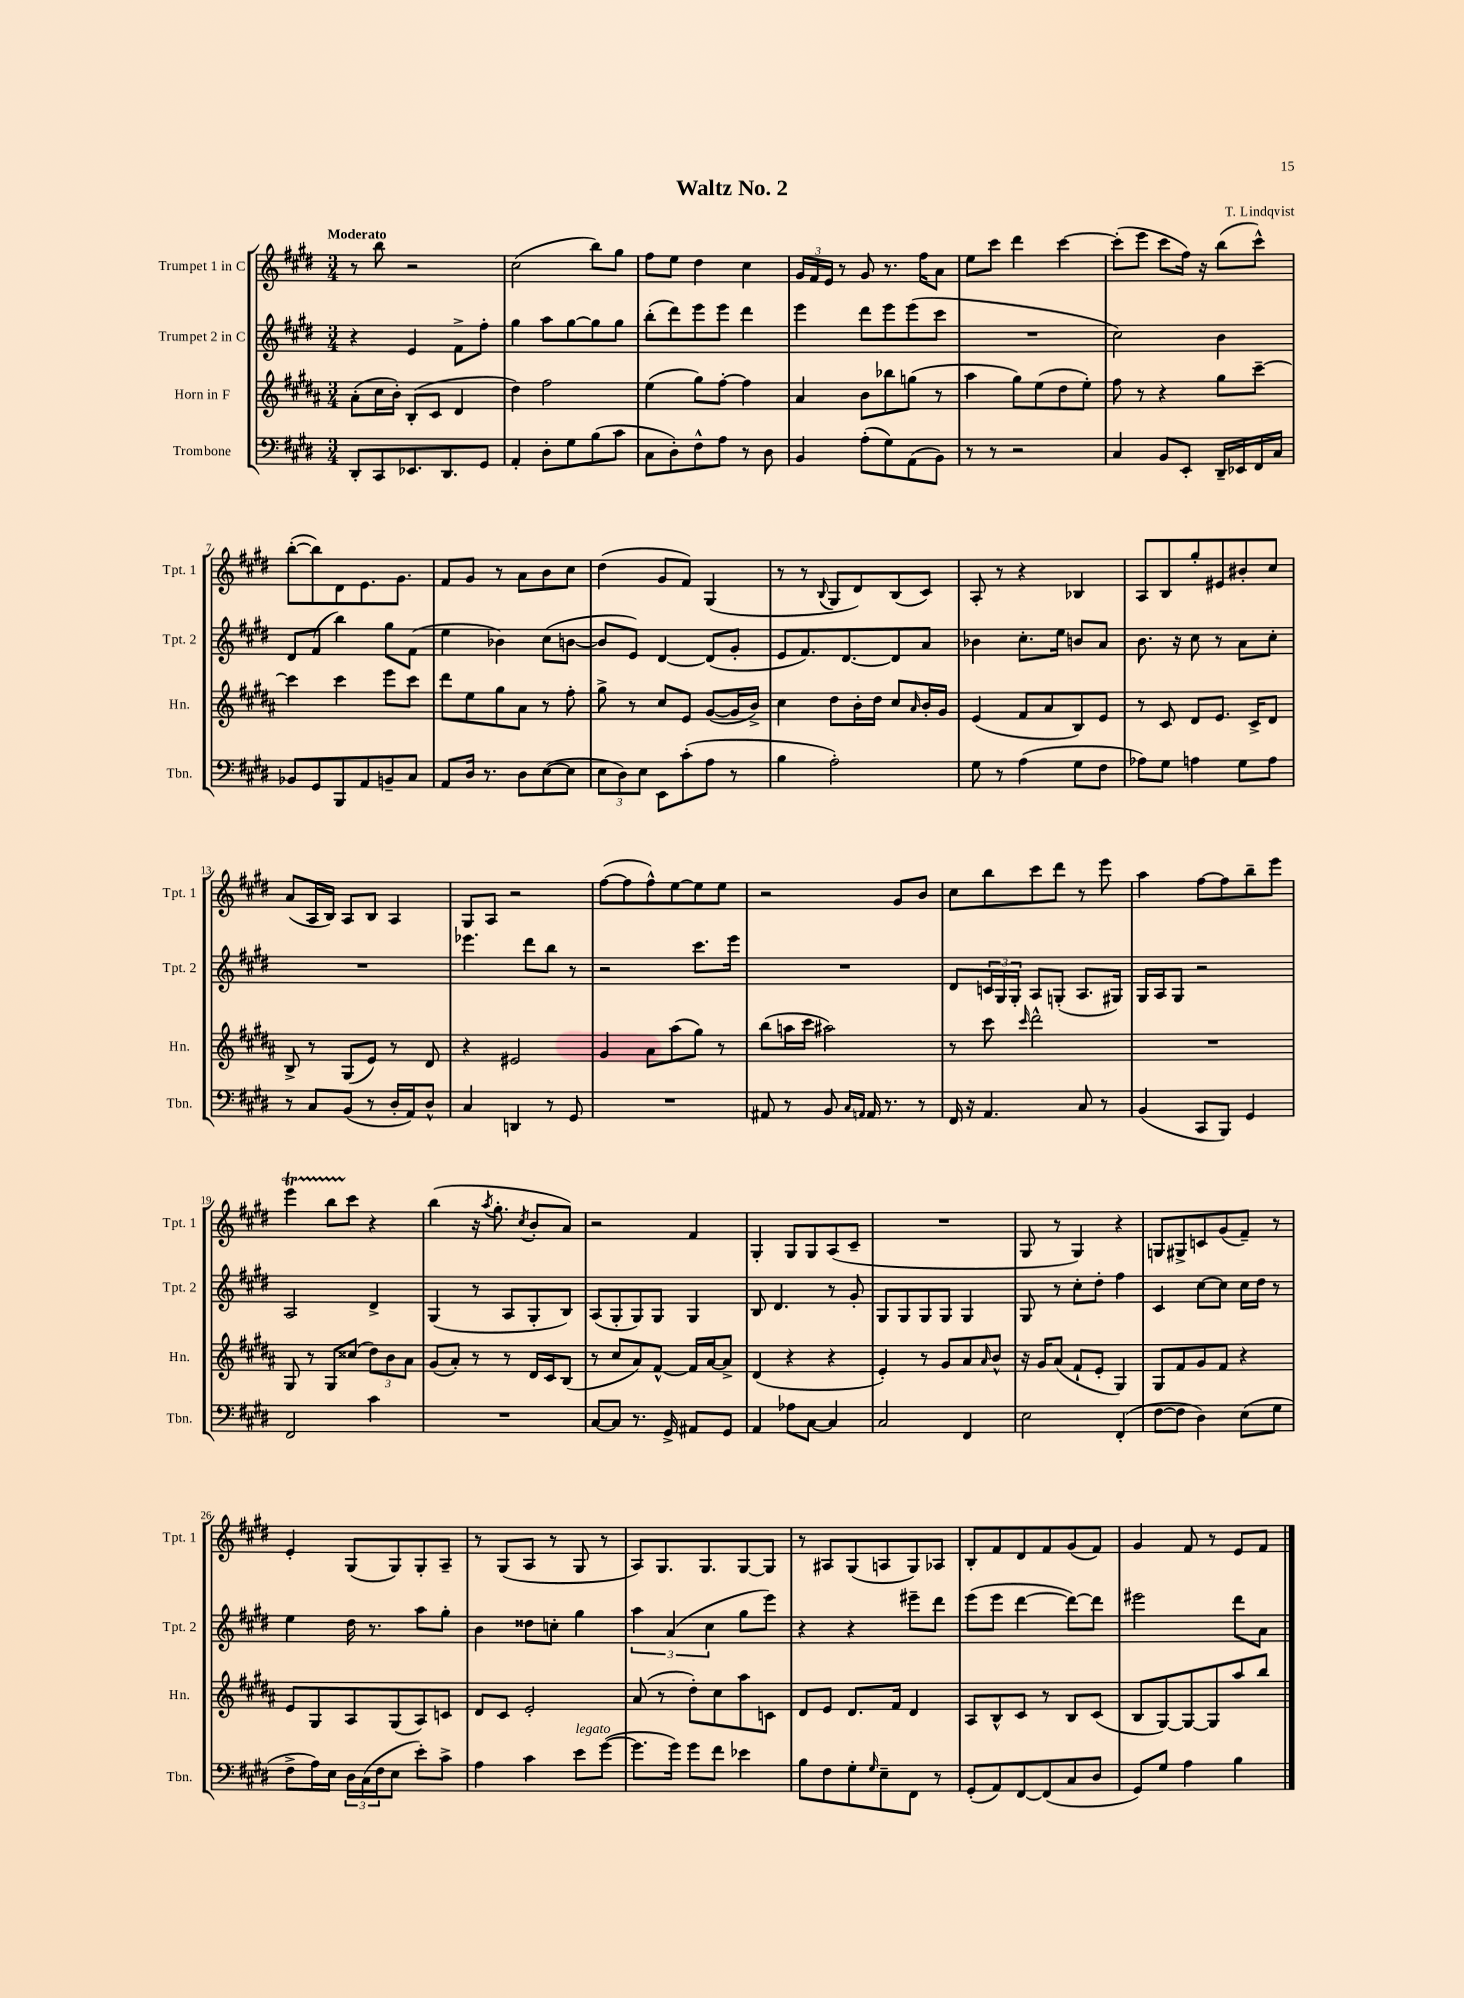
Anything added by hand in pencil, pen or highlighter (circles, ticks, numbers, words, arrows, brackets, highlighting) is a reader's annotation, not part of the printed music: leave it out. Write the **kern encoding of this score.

**kern	**kern	**kern	**kern
*staff4	*staff3	*staff2	*staff1
*clefF4	*clefG2	*clefG2	*clefG2
*k[f#c#g#d#]	*k[f#c#g#d#a#]	*k[f#c#g#d#]	*k[f#c#g#d#]
*M3/4	*M3/4	*M3/4	*M3/4
8DD#'/L	(8a#'\L	4r	8r
8CC#/	16cc#\L	.	8bb\
.	16b'\JJ)	.	.
8.EE-/	(8B'/L	4e/	2r
.	8c#/J	.	.
8.DD#/	.	.	.
.	4d#/	8f#^\L	.
8GG#/J	.	8ff#'\J	.
=	=	=	=
4AA'/	4dd#\)	4gg#\	(2cc#\
8D#'\L	2ff#\	8aa\L	.
8G#\	.	[8gg#\	.
(8B\	.	8gg#\]	8bb\L)
8c#\J	.	8gg#\J	8gg#\J
=	=	=	=
8C#\L	(4ee\	(8bb'\L	8ff#\L
8D#'\)	.	8ddd#\)	8ee\J
8F#^^\	8gg#\L)	8eee\	4dd#\
8A\J	[8ff#'\J	8eee\J	.
8r	4ff#\]	4ddd#\	4cc#\
8D#\	.	.	.
=	=	=	=
4BB/	4a#/	4eee\	24g#/LL
.	.	.	24f#/
.	.	.	24e/JJ
.	.	.	8r
(8A'\L	8b\L	8ddd#\L	8g#/
8G#\)	8bb-\	8eee\	8.r
(8AA\	(8gg\J	(8eee\	.
.	.	.	16ff#\LK
8BB\J)	8r	8ccc#\J	8a\J
=	=	=	=
8r	4aa#\	2.r	8ee\L
8r	.	.	8ccc#\J
2r	8gg#\L)	.	4ddd#\
.	(8ee\	.	.
.	8dd#\	.	[4ccc#\
.	8ee'\J)	.	.
=	=	=	=
4C#/	8ff#\	2cc#\)	(8ccc#'\]L
.	8r	.	8eee\J
8BB/L	4r	.	8ccc#\L
8EE'/J	.	.	16ff#\Jk)
.	.	.	16r
16DD#~/LL	8gg#\L	4b\	(8bb\L
16EE-/	.	.	.
16FF#/	[8ccc#~\J	.	8ccc#^^\J)
16C#/JJ	.	.	.
=	=	=	=
8BB-/L	4ccc#\]	8d#/L	([8bb'\L
8GG#/	.	(8f#/J	8bb\])
8BBB/	4ccc#\	4bb\)	8d#\
8AA/	.	.	8.e\
8BB~/	8eee\L	8gg#\L	.
.	.	.	8.g#\J
8C#/J	8ccc#\J	(8f#\J	.
=	=	=	=
8AA/L	8ddd#\L	4ee\	8f#/L
16D#/Jk	8ee\	.	8g#/J
8.r	.	.	.
.	8gg#\	4b-\)	8r
8D#\L	8a#\J	.	8a\L
([8E\	8r	(8cc#\L	8b\
8E\]J	8ff#'\	[8b\J	8cc#\J
=	=	=	=
12E\L	8gg#^\	8b/]L	(4dd#\
12D#\)	.	.	.
.	8r	8e/J)	.
12E\J	.	.	.
8EE\L	8cc#/L	[4d#/	8g#/L
(8c#'\	8e/J	.	8f#/J)
8A\J	([8g#/L	(8d#/]L	(4G#/
8r	16g#/]L	8g#'/J	.
.	16b^/JJ)	.	.
=	=	=	=
4B\	4cc#\	8e/L	8r
.	.	8.f#/)	8r
.	.	.	8qqB/
2A'\)	8dd#\L	.	8G#/L
.	.	[8.d#/	.
.	16b'\L	.	8d#/)
.	16dd#\JJ	.	.
.	8cc#/L	8d#/]	(8B/
.	16qqa#/	.	.
.	16b'/L	8a/J	8c#/J)
.	16g#/JJ	.	.
=	=	=	=
8G#\	(4e/	4b-\	8A'/
8r	.	.	8r
(4A\	8f#/L	8.cc#'\L	4r
.	8a#/	.	.
.	.	16ee\Jk	.
8G#\L	8B/)	8b/L	4B-/
8F#\J	8e/J	8a/J	.
=	=	=	=
8A-\L)	8r	8.b\	8A/L
8G#\J	8c#/	.	8B/
.	.	16r	.
4A\	8d#/L	8cc#\	8gg#'/
.	8.e/J	8r	8e#/
8G#\L	.	8a\L	8b#'/
.	16c#^/LK	.	.
8A\J	8d#/J	8cc#'\J	8cc#/J
=	=	=	=
8r	8B^/	2.r	(8a/L
8C#/L	8r	.	16A/L
.	.	.	16B/JJ)
(8BB/J	(8G#/L	.	8A/L
8r	8e/J)	.	8B/J
16D#'/LL	8r	.	4A/
16AA/J)	.	.	.
8D#^^/J	8d#/	.	.
=	=	=	=
4C#/	4r	4.eee-\	8G#/L
.	.	.	8A/J
4DD/	2e#/	.	2r
.	.	8ddd#\L	.
8r	.	8bb\J	.
8GG#/	.	8r	.
=	=	=	=
2.r	4g#/	2r	([8ff#\L
.	.	.	8ff#\]
.	8a#\L	.	8ff#^^\)
.	(8aa#\	.	[8ee\
.	8gg#\J)	8.ccc#\L	8ee\]
.	8r	.	8ee\J
.	.	16eee\Jk	.
=	=	=	=
8AA#/	(8bb\L	2.r	2r
8r	16aa\L	.	.
.	16ccc#\JJ	.	.
8BB/	2aa#\)	.	.
16qqC#/LL	.	.	.
16qqAA/JJ	.	.	.
16AA/	.	.	.
8.r	.	.	.
.	.	.	8g#/L
8r	.	.	8b/J
=	=	=	=
16FF#/	8r	8d#/L	8cc#\L
16r	.	.	.
4.AA/	8ccc#\	24c/L	8bb\
.	.	24G#/	.
.	.	24G#'/JJ	.
.	16qqccc#/	.	.
.	2ddd#^^\	8A/L	8ccc#\
.	.	(8G'/J	8ddd#\J
8C#/	.	8.A/L	8r
8r	.	.	8eee\
.	.	16G#/Jk)	.
=	=	=	=
(4BB/	2.r	16G#/LL	4aa\
.	.	16A/J	.
.	.	8G#/J	.
8CC#/L	.	2r	[8ff#\L
8BBB/J)	.	.	8ff#\]
4GG#/	.	.	8bb~\
.	.	.	8eee\J
=	=	=	=
2FF#/	8G#/	2A/	4eee\
.	8r	.	.
.	8G#/L	.	8bb\L
.	(8cc##/J	.	8ccc#\J
4c#\	12dd#\L)	4d#^/	4r
.	12b\	.	.
.	12a#\J	.	.
=	=	=	=
2.r	(8g#/L	(4G#/	(4bb\
.	8a#'/J)	.	.
.	8r	8r	16r
.	.	.	8qaa/
.	.	.	8.gg#'\
.	8r	8A/L	.
.	.	.	8qcc#/
.	16d#/LL	8G#'/	8b'/L
.	16c#/J	.	.
.	(8B/J	8B/J)	8a/J)
=	=	=	=
[8C#/L	8r	(8A/L	2r
8C#/]J	8cc#/L	8G#'/	.
8.r	8a#/)	8G#/)	.
.	[8f#^^/J	8G#/J	.
16GG#^/	.	.	.
8AA#/L	16f#/]LL	4G#/	4f#/
.	[16a#/J	.	.
8GG#/J	8a#^/]J	.	.
=	=	=	=
4AA/	(4d#/	8B/	4G#'/
.	.	4.d#/	.
8A-\L	4r	.	8G#/L
[8C#\J	.	.	8G#/
4C#/]	4r	8r	(8A/
.	.	8g#'/	8c#~/J
=	=	=	=
2C#/	4e'/)	8G#/L	2.r
.	.	8G#/	.
.	8r	8G#/	.
.	8g#/L	8G#/J	.
4FF#/	8a#/	4G#/	.
.	16qqa#/	.	.
.	8b^^/J	.	.
=	=	=	=
2E\	16r	8G#/	8G#/
.	16g#/LK	.	.
.	(8a#/J	8r	8r
.	8f#`/L	8cc#'\L	4G#/)
.	8e'/J	8dd#'\J	.
(4FF#'/	4G#/)	4ff#\	4r
=	=	=	=
[8F#\L	8G#/L	4c#/	8G/L
8F#\]J	8f#/	.	8G#^/
4D#\)	8g#/	[8cc#\L	8c/
.	8f#/J	8cc#\]J	(8g#/
(8E\L	4r	16cc#\LL	8f#~/J)
.	.	16dd#\JJ	.
8G#\J	.	8r	8r
=	=	=	=
8F#^\L	8e/L	4ee\	4e'/
16A\L)	8G#/	.	.
16E\JJ	.	.	.
24D#\LL	8A#/	16dd#\	(8G#/L
(24C#\	.	.	.
.	.	8.r	.
24F#\J	.	.	.
8E\J	(8G#/	.	8G#/)
8e'\L)	8A#/)	8aa\L	8G#'/
8c#^\J	8c/J	8gg#'\J	8A~/J
=	=	=	=
4A\	8d#/L	4b\	8r
.	8c#/J	.	(8G#/L
4c#\	2e'/	8dd##\L	8A/J
.	.	8cc'\J	8r
8e\L	.	4gg#\	8G#/
([8g#\J	.	.	8r
=	=	=	=
8.g#\]L	(8a#/	6aa\	8A/L)
.	8r	.	8.G#/
.	.	(6a/	.
16g#\Jk)	.	.	.
8g#\L	8dd#'\L)	.	.
.	.	.	8.G#/
.	.	6cc#\	.
8f#\J	8cc#\	.	.
4e-\	8aa#\	8gg#\L	[8G#/
.	8c\J	8eee\J)	8G#/]J
=	=	=	=
8B\L	8d#/L	4r	8r
8F#\	8e/J	.	8A#/L
8G#'\	8.d#/L	4r	(8G#/
16qqG#/	.	.	.
8E~\	.	.	8A/
.	16f#/Jk	.	.
8FF#\J	4d#/	8eee#~\L	8G#/)
8r	.	8ddd#\J	8A-/J
=	=	=	=
(8GG#'/L	8A#/L	(8eee\L	8B'/L
8AA/)	8B^^/	8eee\J	8f#/
[8FF#/	8c#/J	[4ddd#\	8d#/
(8FF#/]	8r	.	8f#/
8C#/	8B/L	8ddd#\_L)	(8g#/
8D#/J	(8c#/J	8ddd#\]J	8f#/J)
=	=	=	=
8GG#/L)	8B/L	2eee#\	4g#/
8G#/J	[8G#/)	.	.
4A\	8G#/_	.	8f#/
.	8G#/]	.	8r
4B\	8aa#/	8ddd#\L	8e/L
.	8bb/J	8a\J	8f#/J
==	==	==	==
*-	*-	*-	*-
